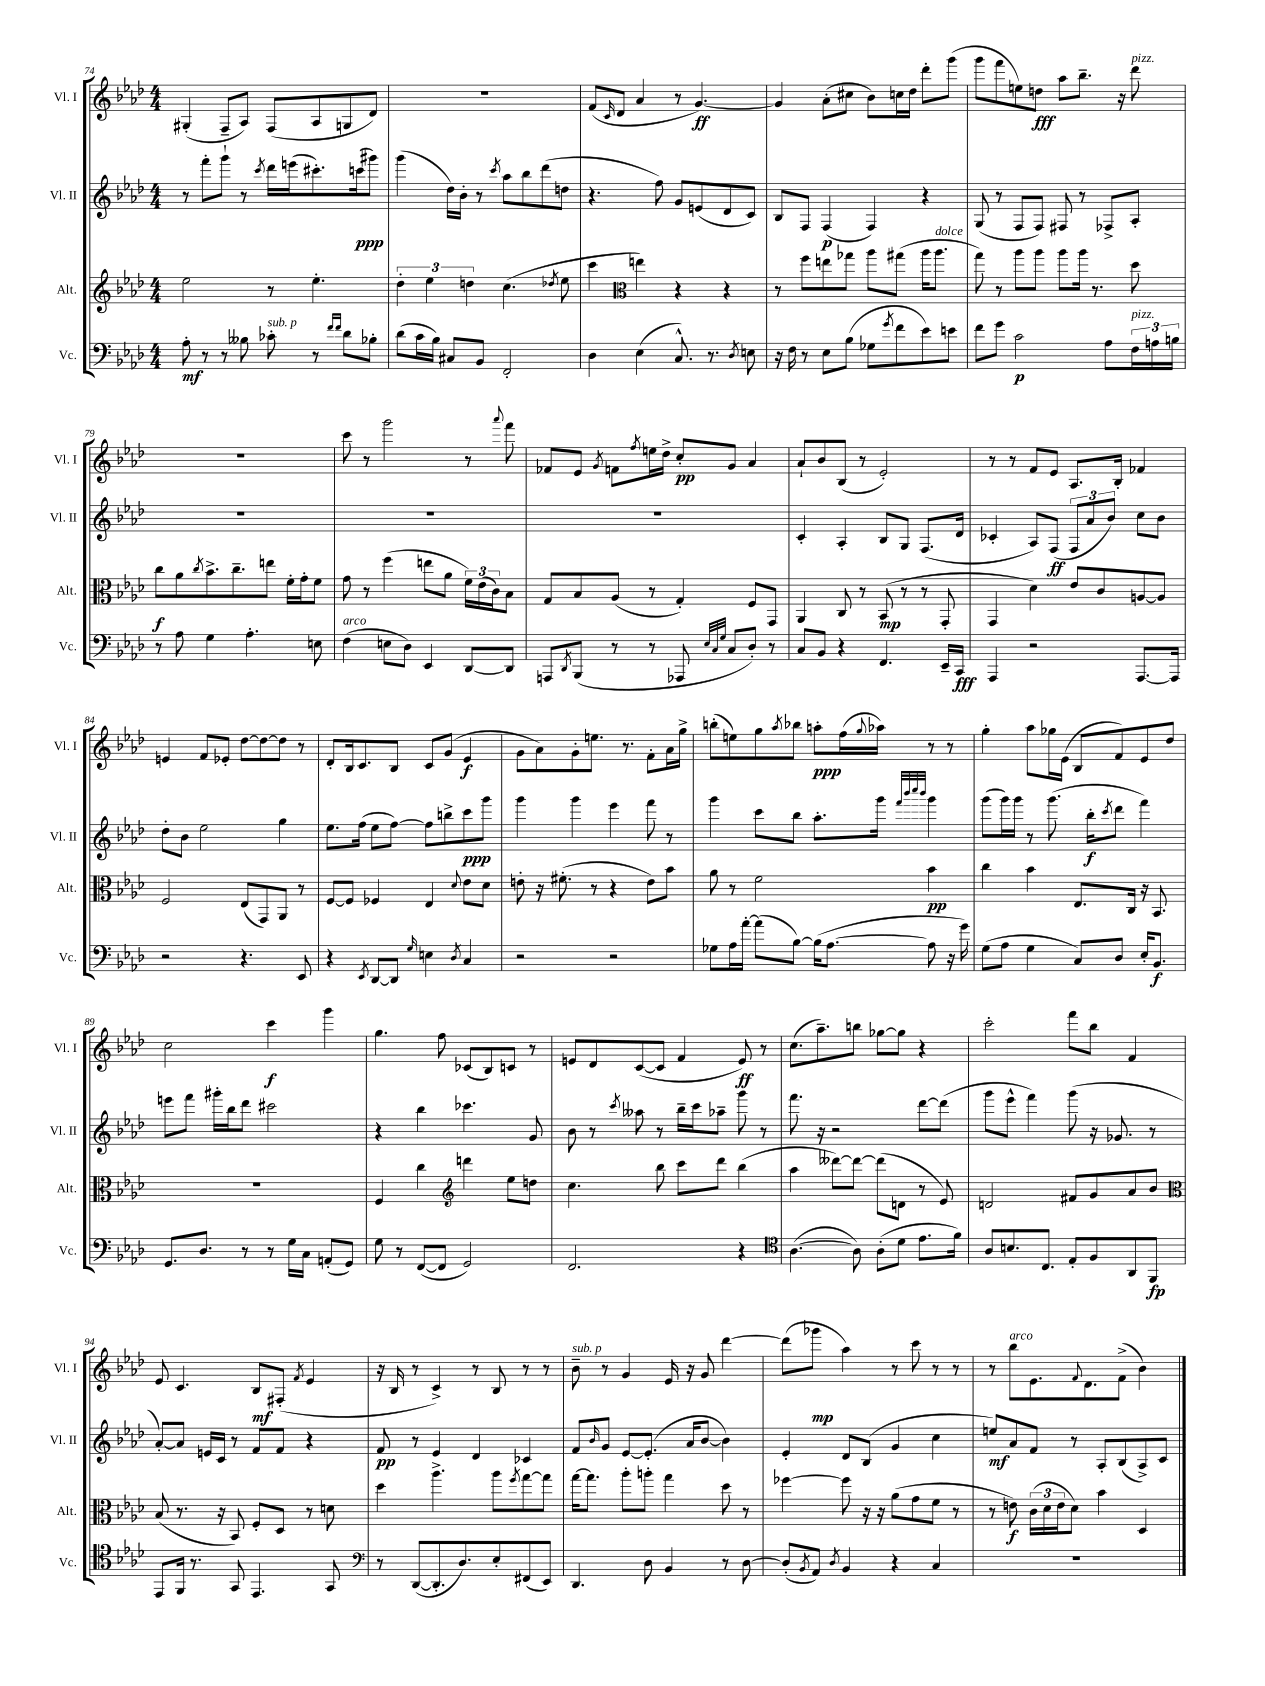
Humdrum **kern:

**kern	**kern	**kern	**kern
*staff4	*staff3	*staff2	*staff1
*clefF4	*clefG2	*clefG2	*clefG2
*k[b-e-a-d-]	*k[b-e-a-d-]	*k[b-e-a-d-]	*k[b-e-a-d-]
*M4/4	*M4/4	*M4/4	*M4/4
8A-'\	2ee-\	8r	(4G#'/
8r	.	8fff'\L	.
8r	.	8ggg`\J	8F~/L
8B--\	.	8r	8A-/J)
.	.	8qccc/	.
8c-'\	8r	16ddd-\LL	(8F/L
.	.	(16eee\J	.
8r	4.ee-'\	8.ccc#'\)	8A-/
16qqf/LL	.	.	.
16qqf/JJ	.	.	.
8d-\L	.	.	8G/
.	.	(16ccc\k	.
8B-'\J	.	8ggg#\J)	8d-/J)
=	=	=	=
(8d-\L	6dd-'\	(4ggg\	1r
16c\L	.	.	.
.	6ee-\	.	.
16B-\JJ)	.	.	.
8C#/L	.	16dd-\LL)	.
.	.	16b-'\JJ	.
.	6dd\	.	.
8BB-/J	.	8r	.
.	.	8qccc/	.
2FF'/	(4.cc\	8aa-\L	.
.	.	8bb-\	.
.	.	(8ddd-\	.
.	8qdd-/	.	.
.	8ee-\	8dd\J	.
=	=	=	=
4D-\	4ccc\	4.r	(8f/L
.	.	.	16qqc/
.	.	.	8d-/J
*	*clefC3	*	*
(4E-\	4ee\)	.	4a-/
.	.	8ff\)	.
8.C^^/)	4r	8g/L	8r
.	.	(8e/	[4.g/)
8.r	.	.	.
.	4r	8d-/	.
8qD-/	.	.	.
8E\	.	8c/J)	.
=	=	=	=
16r	8r	8B-/L	4g/]
16F\	.	.	.
8r	8ff\L	8F/J	.
8E-\L	8ee\	(4F/	(8a-'\L
(8B-\J	8gg-\J	.	8cc#\J
8G-\L	8aa-\L	4F/)	8b-\L)
8qg/	.	.	.
8f\	(8gg#\J	.	16cc\L
.	.	.	16dd-\JJ
8e-\)	16aa-\LK	4r	8ddd-'\L
.	8.aa-\J	.	.
8e\J	.	.	(8ggg\J
=	=	=	=
8f\L	8gg\)	(8G/	8ggg\L
8g\J	8r	8r	8fff\
2c\	8aa-\L	8F/L	8ee\)
.	8aa-\J	8F/J)	8dd\J
.	8aa-\L	8F#/	8aa-\L
.	16aa-\Jk	8r	8.bb-~\J
.	8.r	.	.
8A-\L	.	8F-^/L	.
.	.	.	16r
24F\L	8dd-\	8A-'/J	8ddd-\
24A\	.	.	.
24B\JJ	.	.	.
=	=	=	=
8r	8cc\L	1r	1r
8A-\	8a-\	.	.
.	8qcc/	.	.
4G\	8.b-^\	.	.
.	8.cc~\	.	.
4.A-'\	.	.	.
.	8ee\J	.	.
.	16f'\LL	.	.
.	16g'\J	.	.
8E\	8f\J	.	.
=	=	=	=
(4F\	8g\	1r	8ccc\
.	8r	.	8r
8E\L	(4ff\	.	2ggg\
8D-\J)	.	.	.
4EE-/	8ee\L	.	.
.	8a-\J	.	.
[8DD-/L	24f\LL)	.	8r
.	(24e-\	.	.
.	24c\J)	.	.
.	.	.	8qqaaa-/
8DD-/]J	8B-\J	.	8fff\
=	=	=	=
8AAA/L	8G/L	1r	8f-/L
8qDD-/	.	.	.
(8BBB-/J	8B-/	.	8e-/J
.	.	.	8qg/
8r	(8A-/J	.	8f\L
.	.	.	8qff/
8r	8r	.	16ee\L
.	.	.	16dd-^\JJ
8AAA-/	4G'/)	.	8cc'/L
32qqE-/LLL	.	.	.
32qqC/	.	.	.
32qqG/JJJ	.	.	.
8C/L	.	.	8g/J
8D-'/J)	8F/L	.	4a-/
8r	8GG/J	.	.
=	=	=	=
8C/L	4AA-/	4c'/	8a-`/L
8BB-/J	.	.	8b-/
4r	8C/	4A-'/	(8B-/J
.	8r	.	8r
4.FF/	(8BB-/	8B-/L	2e-'/)
.	8r	8G/J	.
.	8r	(8.F/L	.
16EE-~/LL	8GG'/	.	.
16CC/JJ	.	16d-/Jk	.
=	=	=	=
4AAA-/	4GG/	4c-'/	8r
.	.	.	8r
2r	4d-\)	8A-/L)	8f/L
.	.	(8F/J	8e-/J
.	8e-/L	12F/L	8.A-/L
.	.	12a-/	.
.	8c/	.	.
.	.	12b-/J)	.
.	.	.	16B-'/Jk
[8.AAA-/L	[8A/	8cc\L	4f-/
.	8A/]J	8b-\J	.
16AAA-/]Jk	.	.	.
=	=	=	=
2r	2F/	8dd-'\L	4e/
.	.	8b-\J	.
.	.	2ee-\	8f/L
.	.	.	8e-'/J
4.r	(8E-/L	.	[8dd-\L
.	8GG/)	.	8dd-\_
.	8AA-/J	4gg\	8dd-\]J
8EE-/	8r	.	8r
=	=	=	=
4r	[8F/L	8.ee-\L	8d-'/L
.	8F/]J	.	16B-/k
.	.	(16ff\Jk	8.c/
8qEE-/	.	.	.
[8DD-/L	4F-/	8ee-\L	.
8DD-/]J	.	[8ff\J)	8B-/J
16qqG/	.	.	.
4E\	4E-/	8ff\]L	8c/L
.	.	8bb^\	(8g/J
8qD-/	8qqd-/	.	.
4C/	8e-\L	8ccc\	4e-/
.	8d-\J	8ggg\J	.
=	=	=	=
2r	8e'\	4ggg\	8g\L
.	16r	.	8a-\)
.	(8.f#'\	.	.
.	.	4ggg\	8g'\
.	8r	.	8.ee\J
2r	4r	4eee-\	.
.	.	.	8.r
.	8e\L)	8fff\	8f'\L
.	8b-\J	8r	16a-\L
.	.	.	16gg^\JJ
=	=	=	=
8G-\L	8a-\	4ggg\	(8bb'\L
16A-\L	8r	.	8ee\)
[16a-'\JJ	.	.	.
(8a-\]L	2f\	8ccc\L	8gg\
.	.	.	8qaa-/
[8B-\J)	.	8bb-\J	8bb-\J
(16B-\]LK	.	8.aa-'\L	8aa'\L
[8.A-\J	.	.	.
.	.	.	(16ff\L
.	.	.	8qqgg/
.	.	16ggg\Jk	16aa-\JJ)
.	.	32qqfff/LLL	.
.	.	32qqbbb-/	.
.	.	32qqcccc/	.
.	.	32qqbbb-/JJJ	.
8A-\]	4b-\	4ggg\	8r
16r	.	.	8r
16g\)	.	.	.
=	=	=	=
(8G\L	4cc\	(8ggg\L	4gg'\
8A-\J	.	16ggg\L)	.
.	.	16ggg\JJ	.
4G\	4b-\	8r	8aa-\L
.	.	(8.ggg\	16gg-\L
.	.	.	(16e-\JJ
8C/L)	8.E-/L	.	8B-/L
.	.	16bb-'\LK	.
.	.	8qccc/	.
8D-/J	.	8ddd-\J	8f/)
.	16C/Jk	.	.
16E-'/LK	16r	4fff\)	8e-/
8.BB-/J	8.BB-/	.	.
.	.	.	8dd-/J
=	=	=	=
8.GG/L	1r	8eee\L	2cc\
.	.	8fff\J	.
8.D-/J	.	.	.
.	.	16ggg#'\LL	.
.	.	16bb-\J	.
8r	.	8ddd-\J	.
8r	.	2ccc#\	4ccc\
16G\LL	.	.	.
16C\JJ	.	.	.
(8AA'/L	.	.	4ggg\
8GG/J)	.	.	.
=	=	=	=
8G\	4F/	4r	4.gg\
8r	.	.	.
([8FF/L	4cc\	4bb-\	.
8FF/]J	.	.	8ff\
*	*clefG2	*	*
2GG/)	4ddd\	4.ccc-\	(8c-/L
.	.	.	8B-/)
.	8ee-\L	.	8c/J
.	8dd\J	8g/	8r
=	=	=	=
2.FF/	4.cc\	8b-\	8e/L
.	.	8r	8d-/
.	.	8qccc/	.
.	.	8aa--\	([8c/
.	8bb-\	8r	8c/]J
.	8ccc\L	16bb-~\LL	4f/
.	.	16ccc\J	.
.	8ddd-\J	8aa-~\J	.
4r	(4bb-\	8ggg\	8e/)
.	.	8r	8r
=	=	=	=
*clefC4	*	*	*
([4.A-\	4aa-\	8.fff\	(8.cc\L
.	.	16r	8.aa-~\)
.	[8ddd--\L)	2r	.
8A-\])	8ddd--\_J	.	8bb\J
(8A-'\L	(8ddd--\]L	.	[8gg-\L
8d-\J	8d\J	.	8gg-\]J
8.e-\L	8r	[8ddd-\L	4r
.	8e-/)	(8ddd-\]J	.
16f\Jk)	.	.	.
=	=	=	=
8A-/L	2d/	8ggg\L	2ccc'\
8.B/	.	8eee-^^\J	.
.	.	4fff\)	.
8.C/J	.	.	.
8E-'/L	8f#/L	(8ggg\	8fff\L
8F/	8g/	16r	8bb-\J
.	.	8.g-/	.
8AA-/	8a-/	.	4f/
8FF/J	8b-/J	8r	.
=	=	=	=
*	*clefC3	*	*
8EE-/L	(8B-/	[8a-'/L)	8e-/
16FF/Jk	8.r	8a-/]J	4.c/
8.r	.	.	.
.	.	16e/LL	.
.	16r	16c/JJ	.
8GG/	8BB-/)	8r	.
4.EE-/	8F'/L	8f/L	8B-/L
.	8D-/J	8f/J	(8F#'/J
.	.	.	8qf/
.	8r	4r	4e-/
8GG/	8d\	.	.
=	=	=	=
*clefF4	*	*	*
8r	4dd-\	8f/	16r
.	.	.	16B-/
([8DD-/L	.	8r	8r
8.DD-'/]	4.aa-^\	4e-/	4c^/)
8.D-/)	.	.	.
.	.	4d-/	8r
8E-'/	8aa-\L	.	8B-/
.	8qff/	.	.
(8FF#/	[8gg\	4c-/	8r
8EE-/J)	8gg\]J	.	8r
=	=	=	=
4.DD-/	[16gg\LK	8f/L	8b-~\
.	8.gg\]J	.	.
.	.	16qqb-/	.
.	.	8g/J	8r
.	8aa-'\L	[8e-/L	4g/
8D-\	8aa'\J	(8.e-'/]J	.
4BB-/	4gg\	.	16e-/
.	.	16a-/LK	16r
.	.	[8b-/J	8g/
8r	8dd-\	4b-\])	[4ddd-\
[8D-\	8r	.	.
=	=	=	=
(8D-'/]L	[4ff-\	4e-'/	(8ddd-\]L
8qBB-/	.	.	.
8AA-/J)	.	.	8ggg-\J
8qD-/	.	.	.
4BB-/	8ff-\]	8d-/L	4aa-\)
.	16r	(8B-/J	.
.	16r	.	.
4r	(8a-\L	4g/	8r
.	8g\	.	8ccc\
4C/	8f\J	4cc\	8r
.	8r	.	8r
=	=	=	=
1r	8r	8ee/L)	8r
.	8e\)	8a-/	8bb-\L
.	(24c\LL	8f/J	8.e-\
.	24d-\	.	.
.	24e\J	.	.
.	8d-\J)	8r	.
.	.	.	8qqf/
.	.	.	8.d-\
.	4b-\	8A-'/L	.
.	.	(8B-/	(8f^\J
.	4D-/	8A-^/)	4b-\)
.	.	8c/J	.
==	==	==	==
*-	*-	*-	*-
